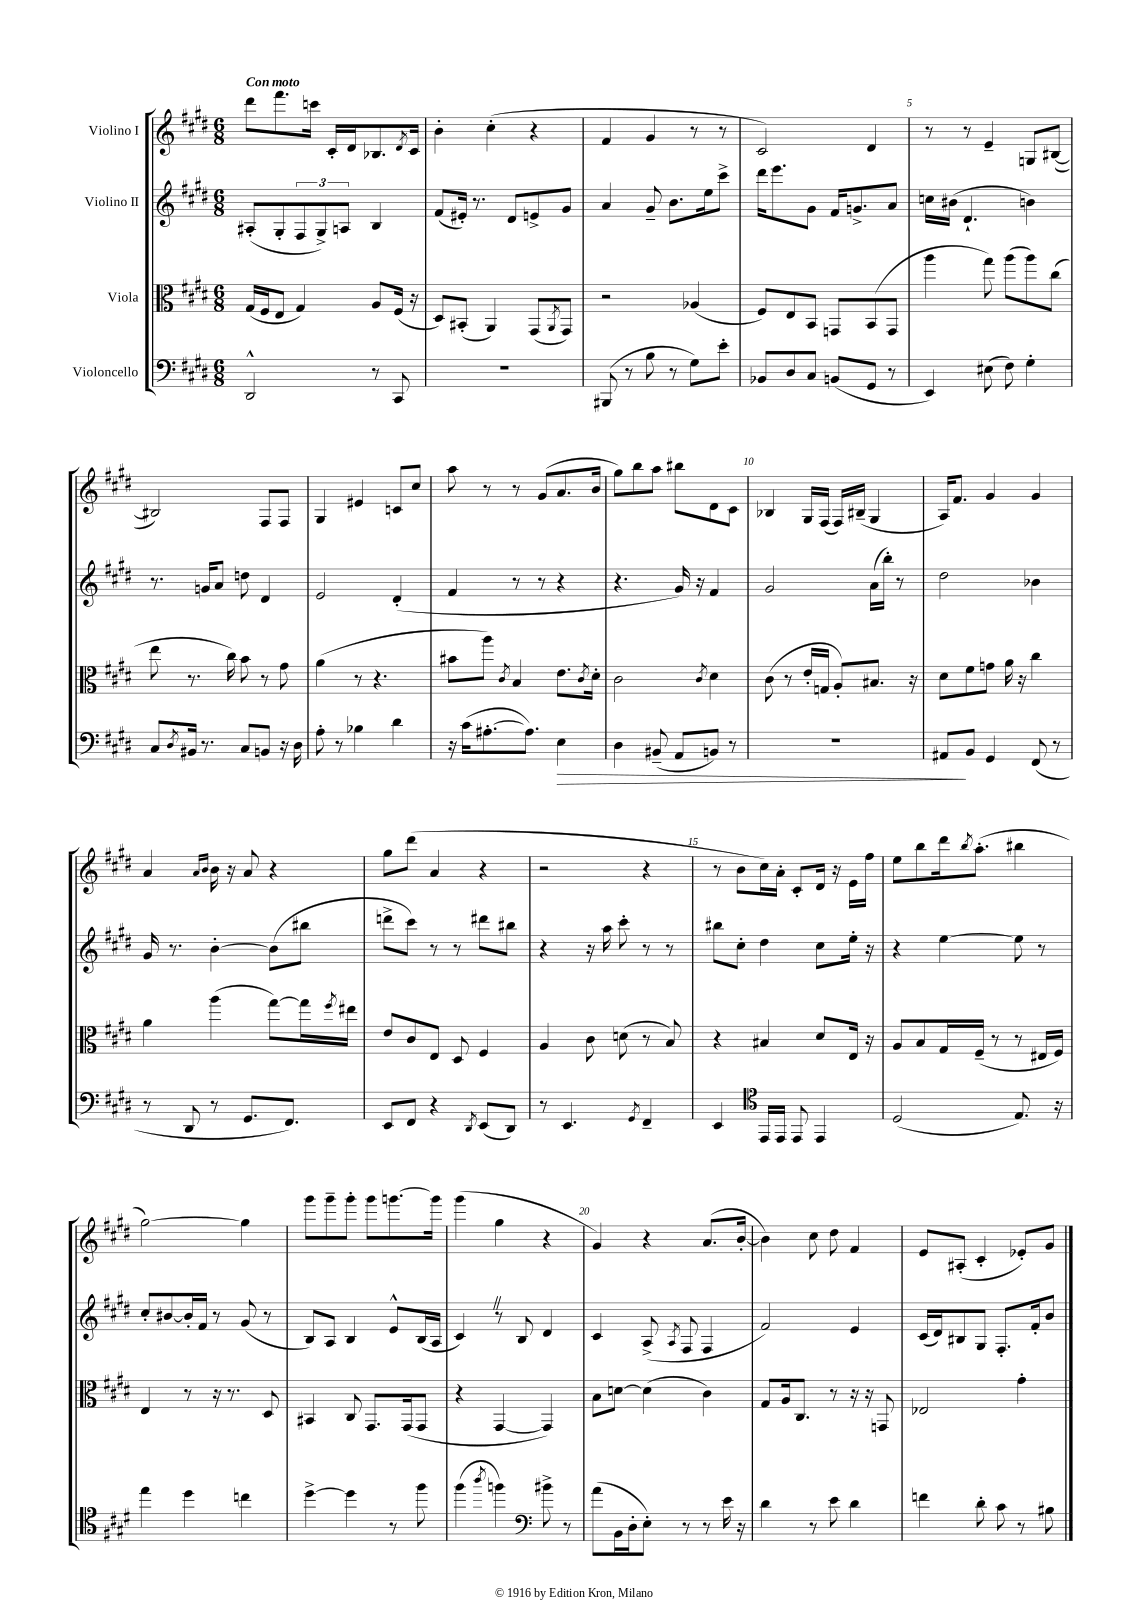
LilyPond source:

<<
\new StaffGroup <<
\new Staff = "s0" \with { instrumentName = "Violino I" } {
    \clef treble \key e \major \numericTimeSignature \time 6/8 \tempo "Con moto"
    dis'''8 fis'''8. c'''16 cis'16-. dis'16 bes8. \acciaccatura { dis'8 } cis'16 |
    b'4-. cis''4-.( r4 |
    fis'4 gis'4 r8 r8 |
    cis'2) dis'4 |
    r8 r8 e'4-- g8 bis8~( |
    bis2) fis8 fis8 |
    gis4 eis'4 c'8 cis''8 |
    a''8 r8 r8 gis'8( a'8. b'16 |
    gis''8) b''8 a''8 bis''8 dis'8 cis'8 |
    bes4 gis16 fis16( fis16) bis16--( gis4 |
    a16) fis'8. gis'4 gis'4 |
    a'4 \grace { a'16 b'16 } b'16 r16 a'8 r4 |
    gis''8 dis'''8( a'4 r4 |
    r2 r4 |
    r8 b'8 cis''16) a'16-. cis'8-. dis'16 r16 e'16 fis''16 |
    e''8 b''8 dis'''16 \acciaccatura { b''8 } a''8.-.( bis''4 |
    gis''2~) gis''4 |
    gis'''8 gis'''8-- gis'''8-. gis'''8 g'''8.~ g'''16 |
    gis'''4( gis''4 r4 |
    gis'4) r4 a'8.( b'16~-. |
    b'4) cis''8 dis''8 fis'4 |
    e'8 ais8-.( cis'4-. ees'8-.) gis'8 \bar "|." |
}
\new Staff = "s1" \with { instrumentName = "Violino II" } {
    \clef treble \key e \major \numericTimeSignature \time 6/8
    ais8-.( gis8-. \tuplet 3/2 { fis8 gis8->) a8 } b4 |
    fis'8( eis'16-.) r8. dis'8 e'8-> gis'8 |
    a'4 gis'8-- b'8. e''16 cis'''8-> |
    dis'''16 e'''8. gis'8 fis'16 g'8.-> a'8 |
    c''16 bis'16( dis'4.-! b'4) |
    r8. g'16 a'8 d''8 dis'4 |
    e'2 dis'4-.( |
    fis'4 r8 r8 r4 |
    r4. gis'16) r16 fis'4 |
    gis'2 a'16( b''16-.) r8 |
    dis''2 bes'4 |
    gis'16 r8. b'4~-. b'8( bis''8 |
    d'''8-> cis'''8) r8 r8 dis'''8 bis''8 |
    r4 r16 a''16 cis'''8-. r8 r8 |
    bis''8 cis''8-. dis''4 cis''8 e''16-. r16 |
    r4 e''4~ e''8 r8 |
    cis''8-. bis'8~ bis'16-. fis'16 r8 gis'8( r8 |
    b8) a8 b4 e'8-^ b16( a16 |
    cis'4) \once \override BreathingSign.text = \markup { \musicglyph "scripts.caesura.straight" } \breathe r8 b8 dis'4 |
    cis'4 a8->( \acciaccatura { a8 } fis8 fis4 |
    fis'2) e'4 |
    cis'16( dis'16) bis8 gis8 fis8.-. fis'16-. b'8 \bar "|." |
}
\new Staff = "s2" \with { instrumentName = "Viola" } {
    \clef alto \key e \major \numericTimeSignature \time 6/8
    gis16( fis16 e8 gis4) a8 fis16( r16 |
    dis8) bis,8-.( a,4) gis,8( \acciaccatura { a,8 } gis,8) |
    r2 aes4( |
    fis8) e8 b,8 g,8 b,8( g,8 |
    a''4 gis''8) a''8( a''8) cis''8( |
    e''8 r8. cis''16) b'8 r8 gis'8 |
    a'4( r8 r4. |
    bis'8 a''8) \acciaccatura { cis'8 } b4 e'8. \acciaccatura { cis'8 } dis'16-. |
    cis'2 \acciaccatura { cis'8 } dis'4 |
    cis'8( r8 e'16-. g16 a8-.) bis8. r16 |
    dis'8 fis'8 g'8 a'16 r16 cis''4 |
    a'4 a''4( gis''8~) gis''16 \acciaccatura { fis''8 } eis''16 |
    e'8 cis'8 e8 dis8 fis4 |
    a4 cis'8 d'8( r8 b8) |
    r4 bis4 dis'8 e16 r16 |
    a8 b8 gis16 fis16--( r8 r8 eis16 fis16) |
    e4 r8 r16 r8. dis8 |
    bis,4 cis8 gis,8. gis,16( gis,8 |
    r4 gis,4~ gis,4) |
    b8 d'8~ d'4( cis'4) |
    gis8 a16 cis8. r8 r16 r16 g,8 |
    ees2 gis'4-. \bar "|." |
}
\new Staff = "s3" \with { instrumentName = "Violoncello" } {
    \clef bass \key e \major \numericTimeSignature \time 6/8
    dis,2-^ r8 cis,8 |
    R2. |
    bis,,8( r8 b8 r8 gis8) e'8-. |
    bes,8 dis8 cis8 b,8( gis,8 r8 |
    e,4) eis8( fis8) gis4-. |
    cis8 \acciaccatura { dis8 } bis,16 r8. cis8 b,8 r16 dis16 |
    a8-. r8 bes4 dis'4 |
    r16 cis'16( ais8.~-. ais8.) e4\> |
    dis4 bis,8--( a,8 b,8) r8 |
    r2. |
    ais,8\! b,8 gis,4 fis,8( r8 |
    r8 dis,8 r8 gis,8. fis,8.) |
    e,8 fis,8 r4 \acciaccatura { dis,8 } e,8( dis,8) |
    r8 e,4. \acciaccatura { gis,8 } fis,4-- |
    e,4 \clef tenor e,16 e,16 e,8 e,4 |
    dis2( e8.) r16 |
    e''4 dis''4 c''4 |
    dis''4~-> dis''4 r8 fis''8 |
    fis''4( \acciaccatura { a''8 } f''4) \clef bass bis'8-> r8 |
    a'8( b,16 dis16-. e8-.) r8 r8 e'16 r16 |
    dis'4 r8 e'8 dis'4 |
    f'4 dis'8-. cis'8 r8 bis8 \bar "|." |
}
>>
>>
\layout { \context { \Score \override BarNumber.break-visibility = ##(#f #t #t) barNumberVisibility = #(every-nth-bar-number-visible 5) } }
